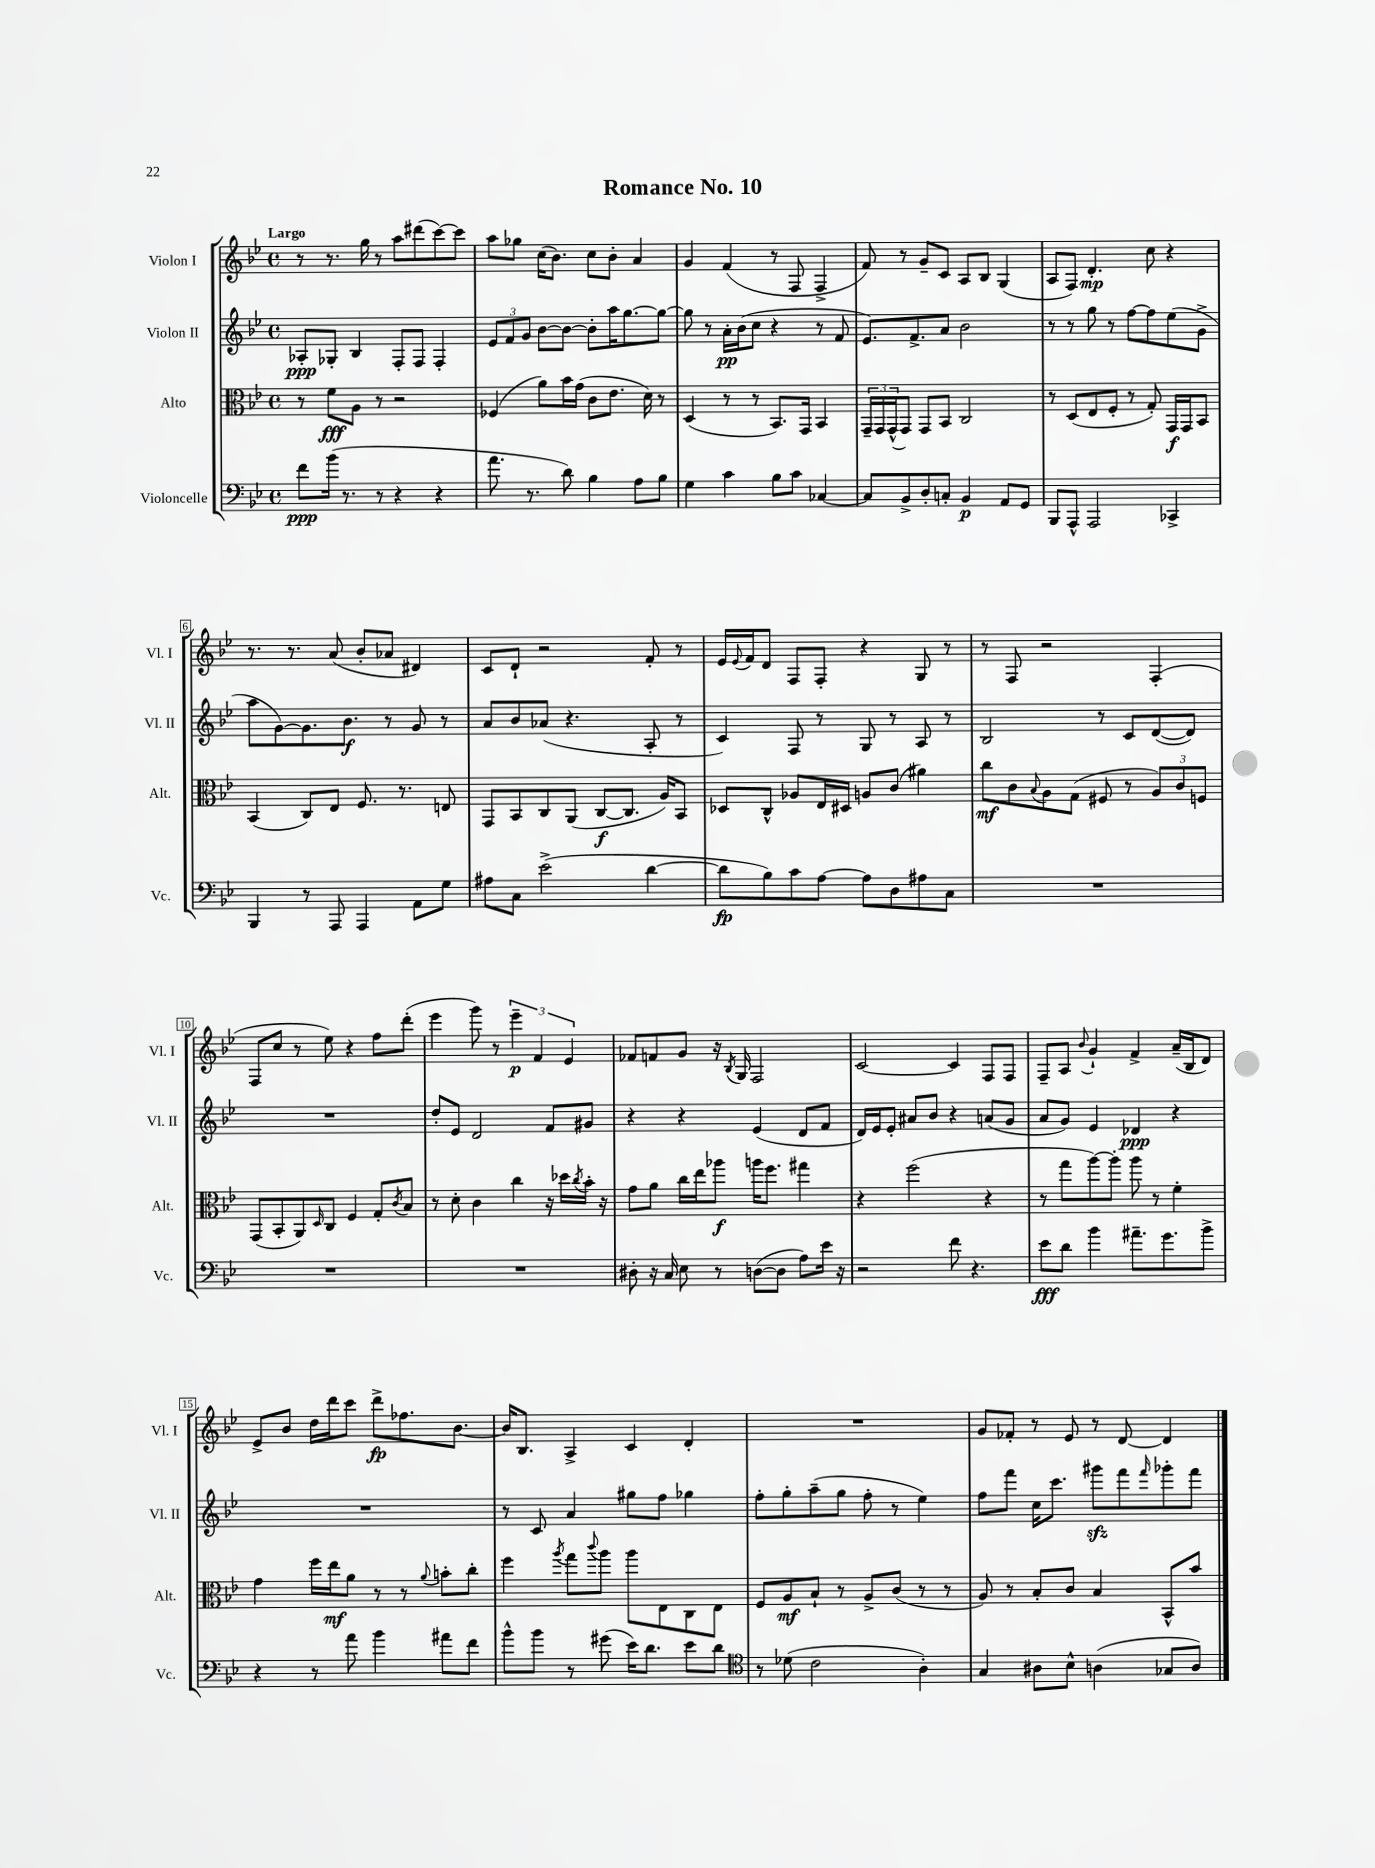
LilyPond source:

\header { title = "Romance No. 10" }
<<
\new StaffGroup <<
\new Staff = "s0" \with { instrumentName = "Violon I" shortInstrumentName = "Vl. I" } {
    \clef treble \key bes \major \defaultTimeSignature \time 4/4 \tempo "Largo"
    r8 r8. g''16 r8 a''8 dis'''8( c'''8~) c'''8 |
    a''8 ges''8 c''16( bes'8.) c''8 bes'8-. a'4 |
    g'4 f'4( r8 f8 f4-> |
    f'8) r8 g'8-- c'8 a8 bes8 g4( |
    a8 f8) d'4.-.\mp c''8 r4 |
    r8. r8. a'8( bes'8-. aes'8 dis'4) |
    c'8 d'8-! r2 f'8-. r8 |
    ees'16 \appoggiatura { ees'8 } f'16 d'8 f8 f8-. r4 g8 r8 |
    r8 f8 r2 f4-.( |
    f8 c''8 r8 ees''8) r4 f''8 d'''8-.( |
    ees'''4 g'''8) r8 \tuplet 3/2 { ees'''4--\p f'4 ees'4 } |
    fes'8 f'8 g'8 r16 \acciaccatura { bes8 } g16 f2 |
    c'2~ c'4 f8 f8 |
    f8-- a8 \appoggiatura { bes'8 } g'4-! f'4-> a'16--( bes16 d'8) |
    ees'8-> bes'8 d''16 d'''16 c'''8 d'''8->\fp fes''8. bes'8.~ |
    bes'16 bes8. a4-> c'4 d'4-. |
    R1 |
    g'8 fes'8-. r8 ees'8 r8 d'8~ d'4 \bar "|." |
}
\new Staff = "s1" \with { instrumentName = "Violon II" shortInstrumentName = "Vl. II" } {
    \clef treble \key bes \major \defaultTimeSignature \time 4/4
    aes8-.\ppp ges8-. bes4 f8-. f8 f4-. |
    \tuplet 3/2 { ees'8 f'8 g'8 } bes'8~ bes'8~ bes'8-. a''16 g''8.~ g''8~ |
    g''8 r8 a'16-.\pp bes'16( c''8 r4 r8 f'8 |
    ees'8.) f'8.-> a'8 bes'2 |
    r8 r8 g''8 r8 f''8~ f''8 ees''8( g'8-> |
    a''8 g'8~) g'8. bes'8.\f r8 g'8 r8 |
    a'8 bes'8 aes'8( r4. a8-. r8 |
    c'4) f8 r8 g8 r8 a8 r8 |
    bes2 r8 c'8 d'8~( d'8) |
    R1 |
    d''8-. ees'8 d'2 f'8 gis'8 |
    r4 r4 ees'4( d'8 f'8 |
    d'16) ees'16 ees'8-. ais'8 bes'8 r4 a'8( g'8 |
    a'8 g'8) ees'4 des'4\ppp r4 |
    R1 |
    r8 c'8 a'4 gis''8 f''8 ges''4 |
    f''8-. g''8-. a''8--( g''8 f''8-. r8 ees''4) |
    f''8 f'''8 c''16 c'''8. gis'''8\sfz f'''8 \grace { f'''16 } ges'''8-. f'''8 \bar "|." |
}
\new Staff = "s2" \with { instrumentName = "Alto" shortInstrumentName = "Alt." } {
    \clef alto \key bes \major \defaultTimeSignature \time 4/4
    r8 f'8\fff a8 r8 r2 |
    fes4( a'8) bes'16 g'16( c'8 ees'8. d'16) r8 |
    d4( r8 r8 bes,8.) g,16 bes,4 |
    \tuplet 3/2 { g,16-- g,16 g,16-^( } g,8) g,8 bes,8 c2 |
    r8 d8( ees8 f8-. r8 g8-.) g,16\f g,16 bes,8 |
    bes,4( c8) ees8 f8. r8. e8 |
    g,8 bes,8 c8 a,8( c8~\f c8. a16) bes,8 |
    des8 c8-^ aes8 ees16 dis16 a8 c'8( ais'4) |
    c''8\mf c'8 \appoggiatura { bes8 } a8 g8( fis8 r8 \tuplet 3/2 { a8) c'8 f8 } |
    g,8( bes,8-. a,8) \grace { d16 } c8 f4 g8-. \acciaccatura { c'8 } bes8 |
    r8 d'8-. c'4 c''4 r16 des''16 \acciaccatura { c''8 } bes'16-. r16 |
    g'8 a'8 c''16 ees''16 aes''8\f a''16 f''8. gis''4 |
    r4 f''2( r4 |
    r8 g''8 a''8~) a''8-. a''8 r8 f'4-. |
    g'4 f''16 ees''16\mf a'8 r8 r8 \appoggiatura { a'8 } b'8-. c''8-. |
    f''4 \acciaccatura { a''8 } g''8 \appoggiatura { c'''8 } a''8 a''8 ees8 c8 ees8 |
    f8 a8\mf bes8-! r8 a8-> c'8( r8 r8 |
    a8) r8 bes8-. c'8 bes4 bes,8-^ bes'8 \bar "|." |
}
\new Staff = "s3" \with { instrumentName = "Violoncelle" shortInstrumentName = "Vc." } {
    \clef bass \key bes \major \defaultTimeSignature \time 4/4
    f'8\ppp bes'16( r8. r8 r4 r4 |
    a'8. r8. d'8) bes4 a8 bes8 |
    g4 c'4 bes8 c'8 ces4~ |
    ces8 bes,8-> d8-. c8-. bes,4\p a,8 g,8 |
    bes,,8 a,,8-^ a,,2 ces,4-> |
    bes,,4 r8 a,,8 a,,4 a,8 g8 |
    ais8 c8 ees'2->( d'4~ |
    d'8\fp bes8) c'8 a8~ a8 d8 ais8 c8 |
    R1 |
    R1 |
    R1 |
    dis8-. r16 c16 ees8 r8 d8~( d8 a8) ees'16 r16 |
    r2 f'8 r4. |
    ees'8\fff d'8 bes'4 ais'8.-- g'8. bes'8-> |
    r4 r8 a'8 bes'4 ais'8 f'8 |
    bes'8-^ bes'8 r8 gis'8( ees'16) d'8. ees'8 d'8 |
    \clef tenor r8 des'8( c'2 a4-.) |
    g4 ais8 bes8-^ a4( ges8 a8) \bar "|." |
}
>>
>>
\layout { \context { \Score \override BarNumber.stencil = #(make-stencil-boxer 0.1 0.3 ly:text-interface::print) } }
